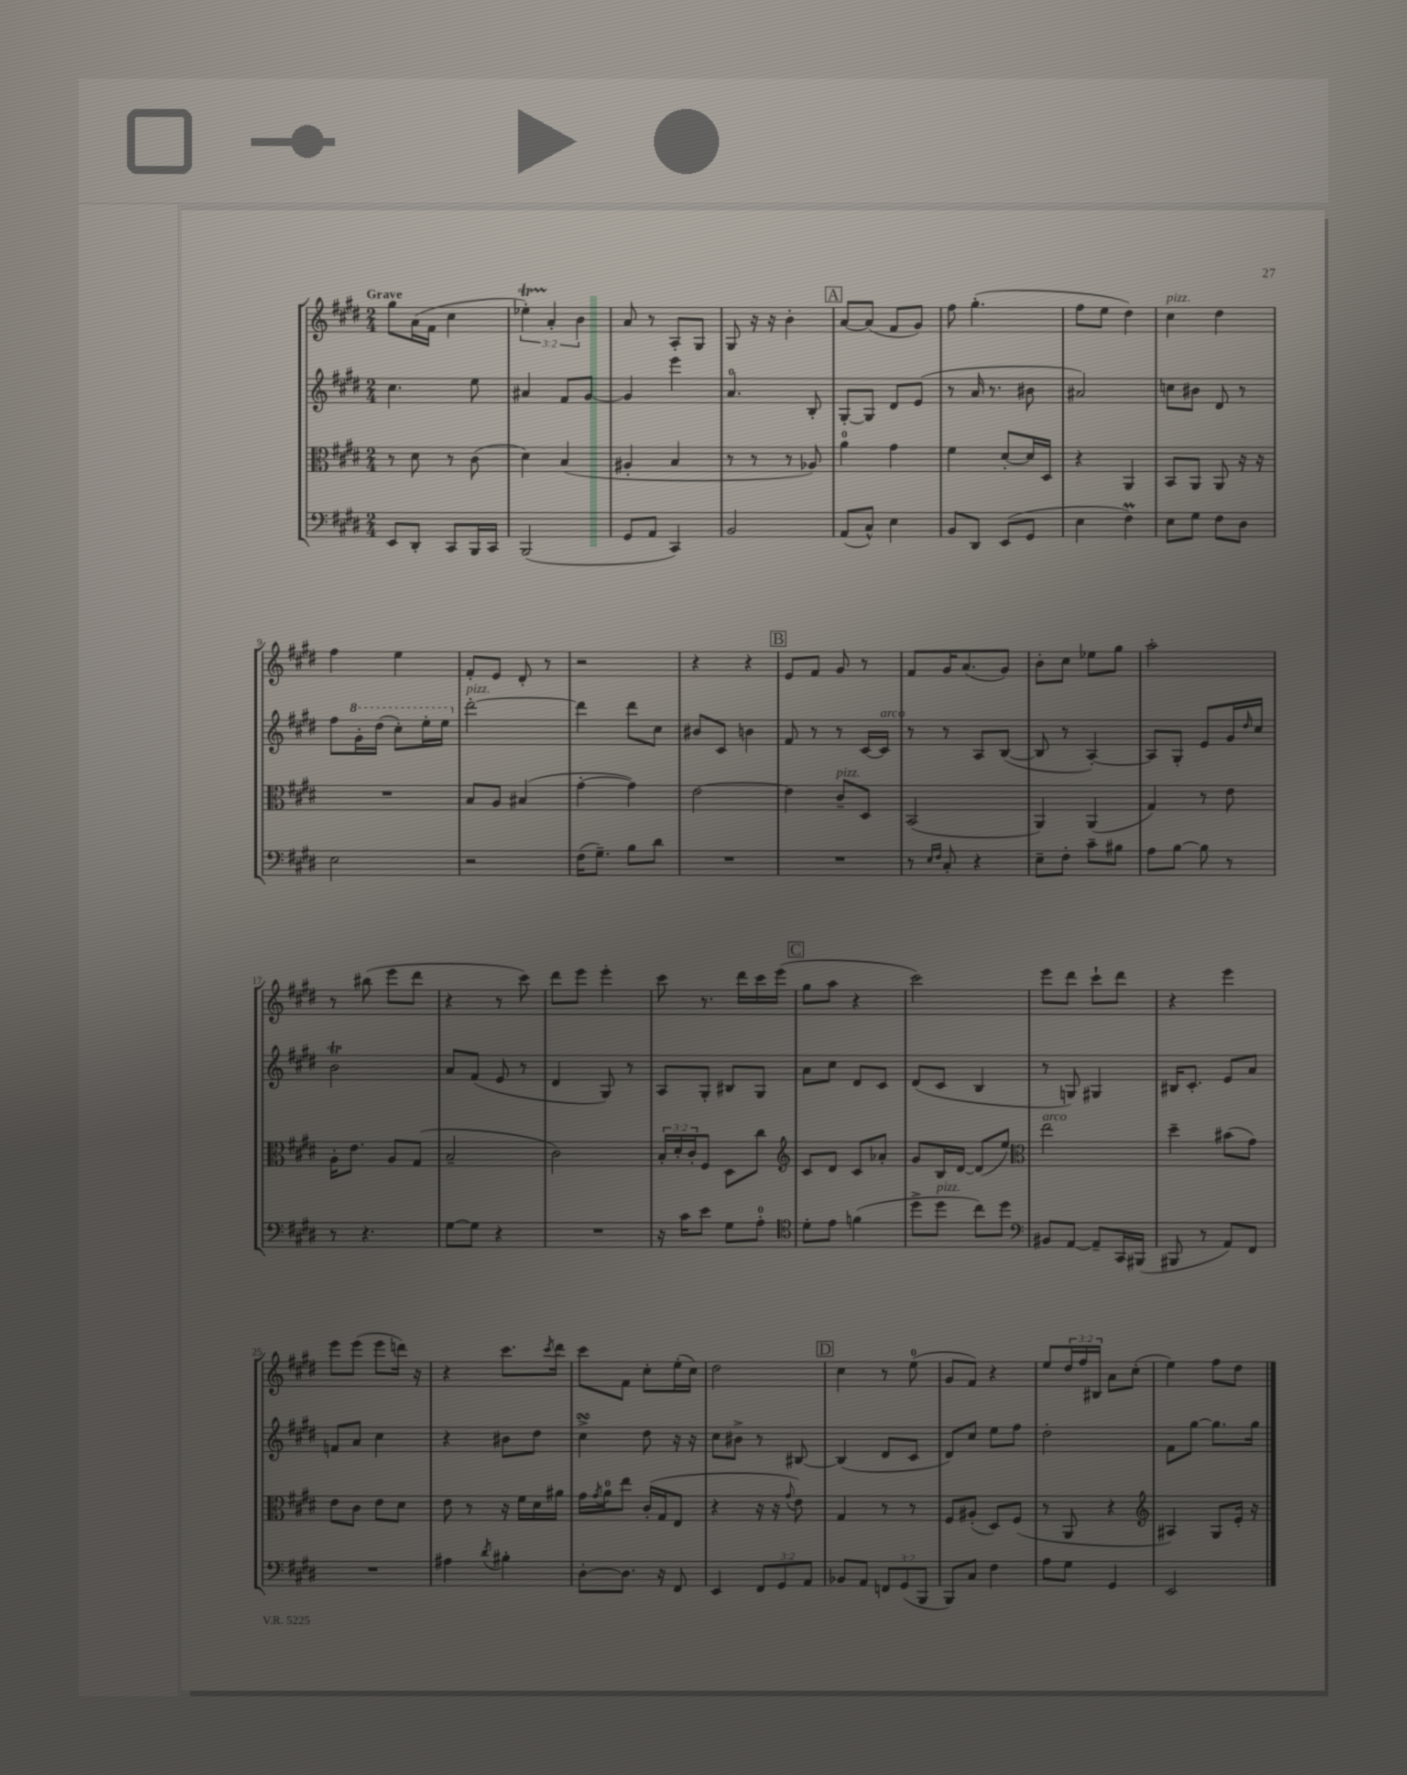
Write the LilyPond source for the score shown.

<<
\new StaffGroup <<
\new Staff = "s0" {
    \clef treble \key e \major \numericTimeSignature \time 2/4 \override Staff.TupletNumber.text = #tuplet-number::calc-fraction-text \tempo "Grave"
    gis''8 a'16( fis'16 cis''4 |
    \tuplet 3/2 { ees''4-.\startTrillSpan) a'4-.\stopTrillSpan b'4 } |
    a'8 r8 a8-. gis8 |
    gis8 r16 r16 b'4-. |
    \mark \markup { \box "A" } a'8~ a'8( fis'8 gis'8) |
    fis''8 gis''4.-.( |
    fis''8 e''8 dis''4) |
    cis''4^\markup { \italic "pizz." } dis''4 |
    fis''4 e''4 |
    fis'8-. e'8 dis'8-. r8 |
    r2 |
    r4 r4 |
    \mark \markup { \box "B" } e'8 fis'8 gis'8 r8 |
    fis'8 gis'16 a'8.( gis'8) |
    b'8-. cis''8 ees''8 gis''8 |
    a''2-. |
    r8 bis''8( e'''8 dis'''8 |
    r4 r8 cis'''8) |
    dis'''8 e'''8 e'''4-. |
    cis'''8 r8. dis'''16 cis'''16 e'''16( |
    \mark \markup { \box "C" } gis''8 a''8 r4 |
    cis'''2) |
    e'''8 dis'''8 cis'''8-! dis'''8 |
    r4 e'''4 |
    e'''8 e'''8( e'''8 d'''16) r16 |
    r4 cis'''8. \acciaccatura { cis'''8 } dis'''16 |
    cis'''8 fis'8 cis''8-. e''16-.( cis''16) |
    dis''2 |
    \mark \markup { \box "D" } cis''4 r8 e''8-0( |
    gis'8 fis'8) r4 |
    e''8 \tuplet 3/2 { dis''16 fis''16 bis16 } a'8 cis''8-.( |
    e''4) fis''8 dis''8 \bar "|." |
}
\new Staff = "s1" {
    \clef treble \key e \major \numericTimeSignature \time 2/4
    cis''4. e''8 |
    ais'4 fis'8 gis'8~ |
    gis'4 e'''4 |
    a'4.-0 b8-. |
    \mark \markup { \box "A" } gis8~-. gis8 dis'8 e'8( |
    r8 a'16 r8. bis'8 |
    ais'2) |
    c''8 bis'8 dis'8 r8 |
    fis''8 \ottava #1 gis''16-. dis'''16( cis'''8-.) e'''16-. e'''16 \ottava #0 |
    dis'''2~-.^\markup { \italic "pizz." } |
    dis'''4 dis'''8 cis''8 |
    bis'8 cis'8 b'4 |
    \mark \markup { \box "B" } fis'8 r8 r8 cis'16~ cis'16^\markup { \italic "arco" } |
    r8 r8 a8 b8~( |
    b8 r8 a4~-.) |
    a8 gis8-. e'8 gis'16 \grace { dis''16 } cis''16 |
    b'2\trill |
    a'8 fis'8( e'8 r8 |
    dis'4 gis8) r8 |
    a8 gis8-. bis8 gis8 |
    \mark \markup { \box "C" } a'8 cis''8 dis'8 cis'8 |
    dis'8( cis'8 b4 |
    r8 g8) gis4 |
    bis16 cis'8.-. e'8 a'8 |
    f'8 a'8 cis''4 |
    r4 bis'8 dis''8 |
    cis''4->\turn dis''8 r16 r16 |
    cis''8 bis'8-> r8 bis8~ |
    \mark \markup { \box "D" } bis4( dis'8 cis'8 |
    dis'8) cis''8 e''8 fis''8 |
    dis''2-. |
    fis'8 gis''8~ gis''8. gis''16 \bar "|." |
}
\new Staff = "s2" {
    \clef alto \key e \major \numericTimeSignature \time 2/4 \override Staff.TupletNumber.text = #tuplet-number::calc-fraction-text
    r8 dis'8 r8 cis'8( |
    dis'4) b4( |
    ais4-. b4 |
    r8 r8 r8 aes8) |
    \mark \markup { \box "A" } a'4-0 gis'4 |
    fis'4 dis'8~-. dis'16 dis16 |
    r4 a,4 |
    b,8 a,8 a,8 r16 r16 |
    R2 |
    b8 a8 bis4( |
    gis'4~-. gis'4) |
    e'2~ |
    \mark \markup { \box "B" } e'4 cis'8--^\markup { \italic "pizz." } dis8 |
    b,2( |
    a,4) a,4( |
    gis4) r8 e'8 |
    a16-. e'8. a8 gis8( |
    b2-- |
    cis'2) |
    \tuplet 3/2 { b16-. dis'16-. cis'16-. } fis8 dis8 cis''8 |
    \mark \markup { \box "C" } \clef treble cis'8 dis'8 cis'8 aes'8-. |
    gis'8 b16 dis'16~ dis'8( e''8) |
    \clef alto e''2^\markup { \italic "arco" } |
    dis''4-- bis'8( gis'8) |
    e'8 cis'8 e'8 dis'8 |
    e'8 r8 r16 fis'16 dis'16 ais'16 |
    gis'16 \acciaccatura { gis'8 } a'16-0 e''8 cis'16-.( gis16 e8 |
    r4 r16 r16 \appoggiatura { gis'8 } e'8) |
    \mark \markup { \box "D" } gis4 r8 r8 |
    fis8 ais8-.( dis8) fis8( |
    r8 a,8 r4 |
    \clef treble ais4) gis8 e'16-. r16 \bar "|." |
}
\new Staff = "s3" {
    \clef bass \key e \major \numericTimeSignature \time 2/4 \override Staff.TupletNumber.text = #tuplet-number::calc-fraction-text
    e,8 dis,8-. cis,8 b,,16 cis,16 |
    b,,2( |
    gis,8 a,8 cis,4) |
    b,2 |
    \mark \markup { \box "A" } a,8( cis8-^) e4 |
    b,8 dis,8 e,8( gis,8 |
    e4 fis4\prall) |
    e8 gis8 fis8 dis8 |
    e2 |
    r2 |
    fis16( gis8.--) b8 dis'8 |
    R2 |
    \mark \markup { \box "B" } R2 |
    r8 \grace { e16 fis16 } cis8-. r4 |
    e8-- fis8-. cis'8-- bis8 |
    a8 b8~ b8 r8 |
    r8 r4. |
    gis8~ gis8 r4 |
    R2 |
    r16 cis'16 e'8 gis8 a8-0-. |
    \mark \markup { \box "C" } \clef tenor dis'8-. e'8 f'4( |
    dis''8-> dis''8^\markup { \italic "pizz." } cis''8) dis''8 |
    \clef bass bis,8 a,8~ a,8-- cis,16 bis,,16( |
    bis,,8 r8 a,8) fis,8 |
    R2 |
    ais4 \acciaccatura { dis'8 } bis4-. |
    dis8~-. dis8. r16 fis,8 |
    e,4 \tuplet 3/2 { fis,8 gis,8 a,8 } |
    \mark \markup { \box "D" } bes,8 a,8 \tuplet 3/2 { f,8 gis,8( b,,8 } |
    b,,8) cis8 fis4 |
    a8 gis8 gis,4 |
    e,2 \bar "|." |
}
>>
>>
